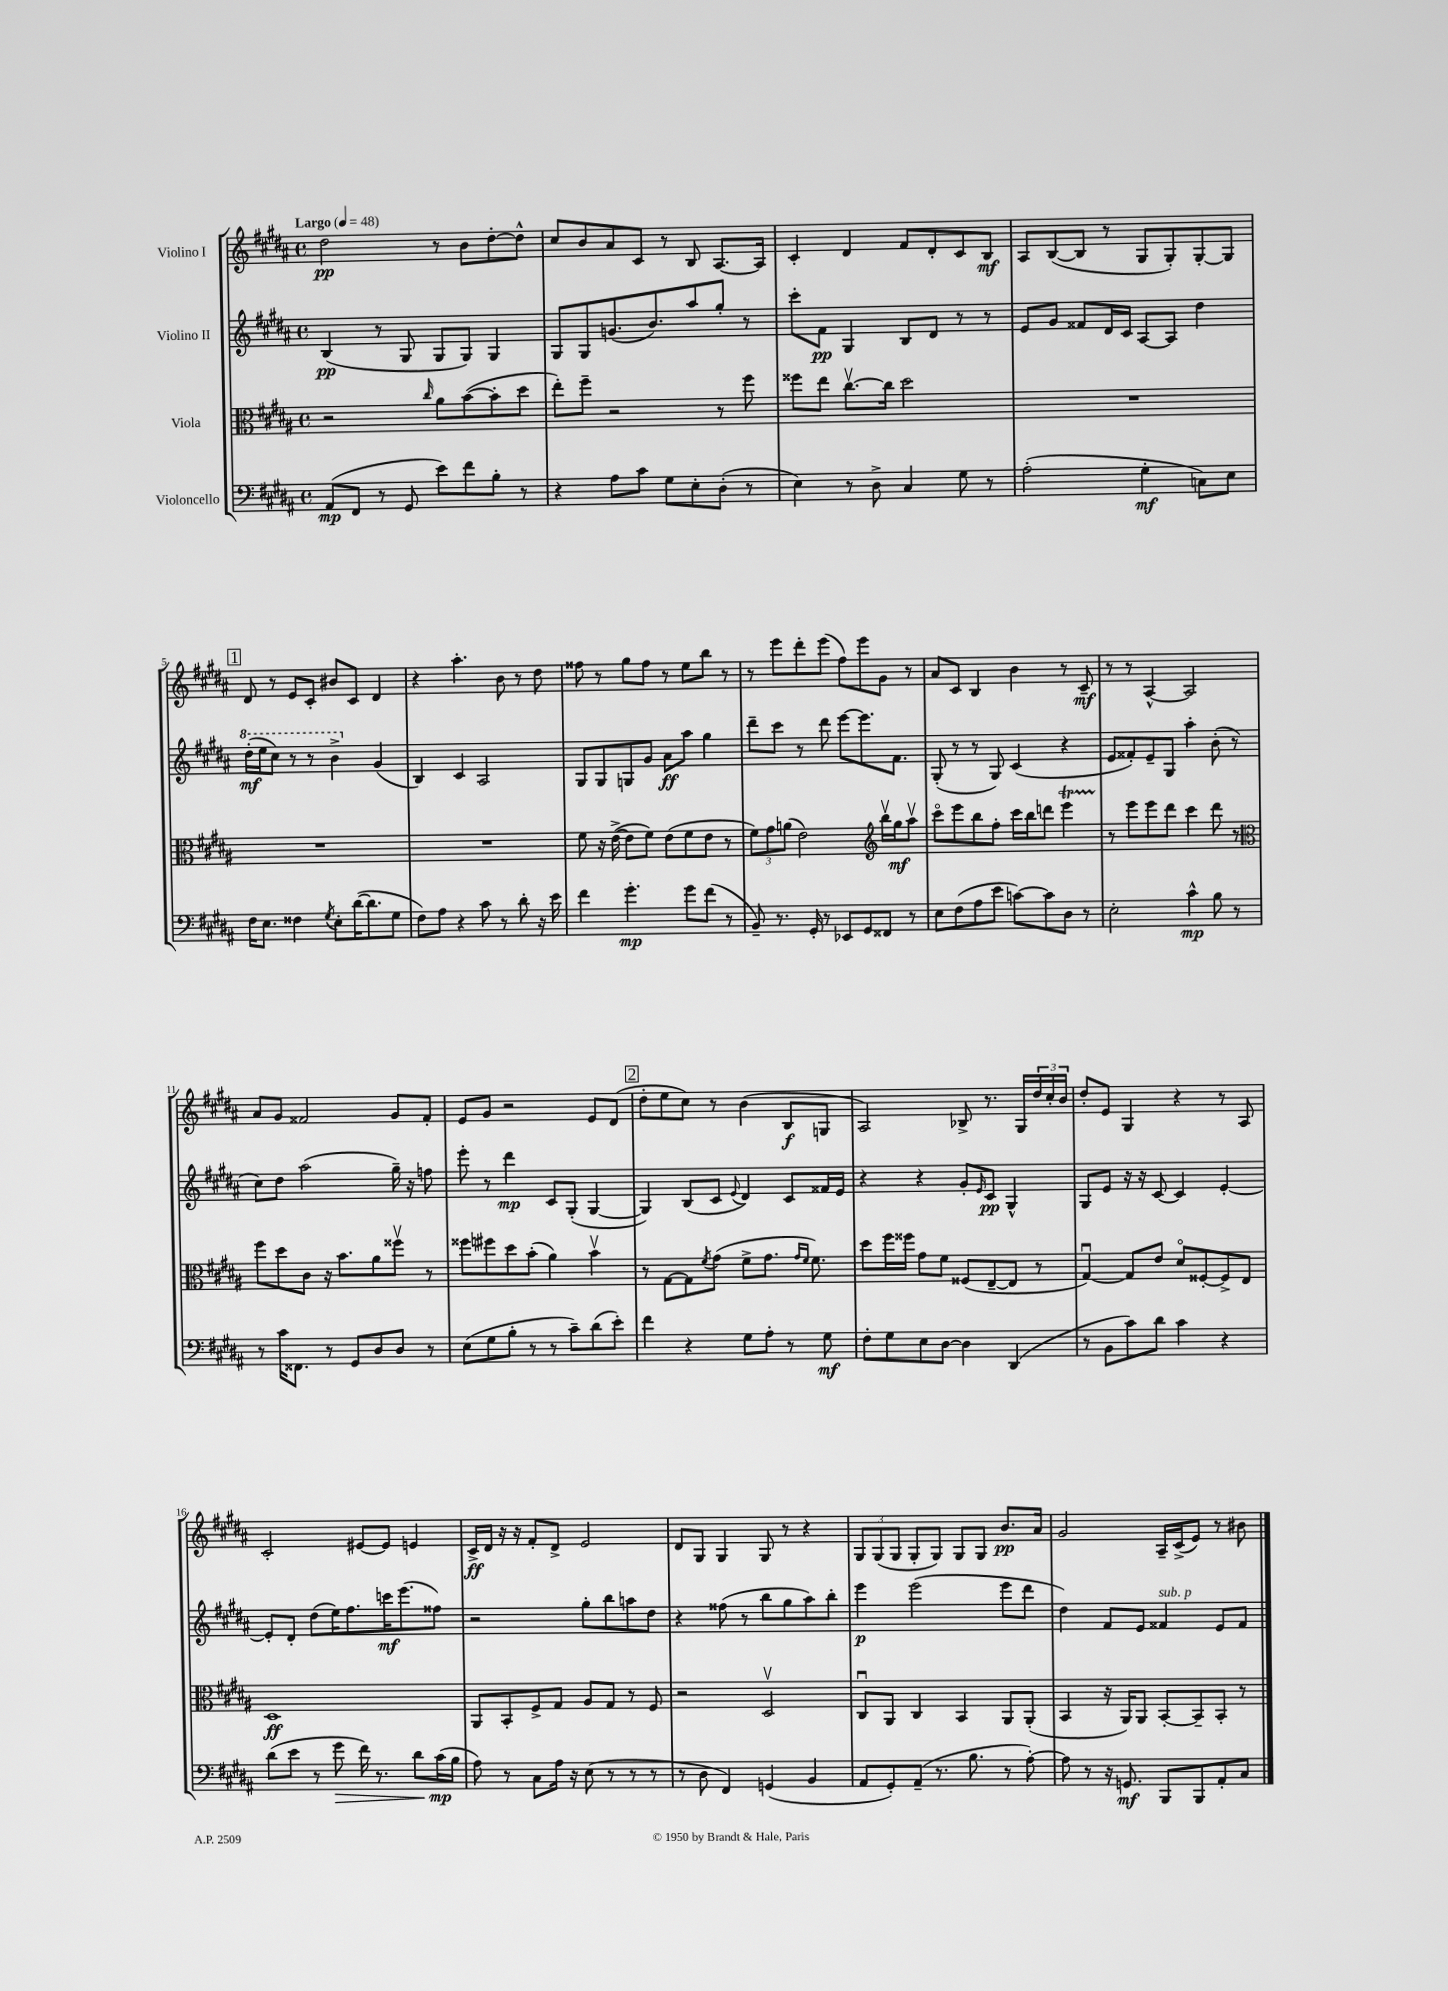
<<
\new StaffGroup <<
\new Staff = "s0" \with { instrumentName = "Violino I" } {
    \clef treble \key b \major \defaultTimeSignature \time 4/4 \tempo "Largo" 4 = 48
    dis''2\pp r8 b'8 dis''8~-. dis''8-^ |
    cis''8 b'8 ais'8 cis'8 r8 b8 ais8.~ ais16 |
    cis'4-. dis'4 fis'8 dis'8-. cis'8 b8\mf |
    ais8 b8~( b8 r8 gis8 gis8-.) gis8~-. gis8 |
    \mark \markup { \box "1" } dis'8 r8 e'8 cis'8-. bis'8 cis'8 dis'4 |
    r4 ais''4.-. b'8 r8 dis''8 |
    fisis''8 r8 gis''8 fisis''8 r8 e''8 b''8 r8 |
    r8 e'''8 dis'''8-. e'''8( fis''8) e'''8 gis'8 r8 |
    ais'8 cis'8 b4 b'4 r8 cis'8--\mf |
    r8 r8 ais4~-^ ais2 |
    ais'8 gis'8 fisis'2 gis'8 fisis'8-. |
    e'8 gis'8 r2 e'8 dis'8( |
    \mark \markup { \box "2" } dis''8-. e''8 cis''8) r8 b'4( b8\f g8 |
    ais2) bes8-> r8. gis16 \tuplet 3/2 { dis''16 cis''16-. b'16 } |
    dis''8-. e'8 gis4 r4 r8 ais8 |
    cis'2-. eis'8~ eis'8 e'4 |
    cis'16->\ff dis'16 r16 r16 fis'8-. dis'8-> e'2 |
    dis'8 gis8 gis4 gis8 r8 r4 |
    \tuplet 3/2 { gis8 gis8( gis8 } gis8-. gis8) gis8 gis8 b'8.\pp ais'16 |
    gis'2 ais16-- cis'16->( e'8) r8 bis'8 \bar "|." |
}
\new Staff = "s1" \with { instrumentName = "Violino II" } {
    \clef treble \key b \major \defaultTimeSignature \time 4/4
    b4\pp( r8 gis8 gis8 gis8) gis4 |
    gis8 gis8 g'8.( b'8.) ais''8 gis''8-. r8 |
    cis'''8-. fis'8\pp gis4 b8 dis'8 r8 r8 |
    e'8 gis'8 fisis'8 dis'16 cis'16 ais8~ ais8 dis''4 |
    \mark \markup { \box "1" } \ottava #1 dis'''16-.\mf( e'''16 cis'''8) r8 r8 b''4-> \ottava #0 gis'4( |
    b4) cis'4 ais2 |
    gis8 gis8 g8 gis'8 ais'8\ff ais''8 gis''4 |
    dis'''8-- cis'''8 r8 dis'''8 e'''8~ e'''8. fis'8. |
    gis8-.( r8 r8 gis8) cis'4( r4 |
    e'8 fisis'8-.) e'8-- gis8 ais''4-. b'8-.( r8 |
    cis''8) dis''8 ais''2( gis''16--) r16 f''8 |
    e'''8-. r8 dis'''4\mp cis'8 gis8-.( gis4~ |
    \mark \markup { \box "2" } gis4) b8( cis'8 \appoggiatura { e'8 } dis'4) cis'8 fisis'16 e'16 |
    r4 r4 gis'8-. \grace { e'16 } cis'8\pp gis4-^ |
    gis8 e'8 r16 r16 cis'8~ cis'4 e'4~-. |
    e'8-. dis'8-. dis''8( e''16) fis''8. c'''16\mf e'''8.( fisis''8) |
    r2 gis''8-. b''8 a''8 dis''8 |
    r4 fisis''8( r8 b''8 gis''8 ais''8) b''8-. |
    e'''4\p e'''2( e'''8 dis'''8 |
    dis''4) fis'8 e'8 fisis'4^\markup { \italic "sub. p" } e'8 fisis'8 \bar "|." |
}
\new Staff = "s2" \with { instrumentName = "Viola" } {
    \clef alto \key b \major \defaultTimeSignature \time 4/4
    r2 \grace { cis''16 } ais'8 b'8~( b'8-. dis''8 |
    e''8-.) fis''8-- r2 r8 fis''8 |
    fisis''8 e''8 cis''8.~\upbow cis''16 dis''2 |
    R1 |
    \mark \markup { \box "1" } R1 |
    R1 |
    fis'8 r16 e'16~->( e'8 fis'8) e'8( fis'8 e'8 r8 |
    \tuplet 3/2 { fis'8) gis'8 a'8( } e'2) \clef treble b''16\upbow gis''16\mf ais''8\upbow |
    cis'''8\flageolet e'''8 b''8 fis''8-. cis'''16 b''16 d'''8 e'''4\startTrillSpan |
    r8\stopTrillSpan e'''8 e'''8 dis'''8 cis'''4 dis'''8 r8 |
    \clef alto fis''8 dis''8 cis'8 r16 b'8. ais'8 fisis''8\upbow r8 |
    fisis''8 fis''8 dis''8 b'8-.( ais'4) b'4\upbow |
    \mark \markup { \box "2" } r8 gis8~ gis8 \acciaccatura { fis'8 } gis'8( fis'8-> gis'8. \grace { gis'16 fis'16 } fis'8.) |
    dis''8 fis''16 fisis''16 gis'8 fis'8 fisis8( e8~-- e8 r8 |
    gis4~\downbow) gis8 e'8 dis'8\flageolet fisis8~-. fisis8-> e8 |
    dis1\ff |
    ais,8 b,8-. fis8-> gis8 ais8 gis8 r8 fis8 |
    r2 dis2\upbow |
    cis8\downbow ais,8 cis4 b,4 ais,8 ais,8-.( |
    b,4 r16 ais,16) ais,8 b,8~-. b,8-- b,8-. r8 \bar "|." |
}
\new Staff = "s3" \with { instrumentName = "Violoncello" } {
    \clef bass \key b \major \defaultTimeSignature \time 4/4
    ais,8\mp( fis,8 r8 gis,8 e'8) fis'8 b8-. r8 |
    r4 ais8 cis'8 gis8 e8-. dis8-.( r8 |
    e4) r8 dis8-> cis4 gis8 r8 |
    ais2-.( gis4-.\mf c8) e8 |
    \mark \markup { \box "1" } fis16 e8. fisis4 \acciaccatura { gis8 } e8-. dis'16~( dis'8. gis8 |
    fis8) ais8 r4 cis'8 r8 dis'8-. r16 e'16 |
    fis'4 gis'4.-.\mp gis'8 fis'8( r8 |
    b,8--) r8. gis,16-. r8 ees,8 gis,8 fisis,8 r8 |
    e8 fis8( ais8 e'8 c'8~) c'8 dis8 r8 |
    e2-. cis'4-^\mp b8 r8 |
    r8 cis'16 fisis,8. r8 gis,8 dis8 dis8 r8 |
    e8( gis8 b8-. r8 r8 cis'8--) dis'8( e'8-.) |
    \mark \markup { \box "2" } fis'4 r4 gis8 ais8-. r8 gis8\mf |
    fis8-. gis8 e8 dis8~ dis4 dis,4( |
    r8 b,8 cis'8) dis'8 cis'4 r4 |
    dis'8( e'8 r8 gis'8\> fis'16) r8. dis'8 cis'16\mp\!( b16 |
    ais8) r8 cis8 ais16 r16 e8( r8 r8 r8 |
    r8 dis8 fis,4) g,4( b,4 |
    ais,8 gis,8-.) ais,8--( r8. b8. r8 ais8~-.) |
    ais8 r8 r16 g,8.\mf b,,8 b,,8 ais,8-. cis8 \bar "|." |
}
>>
>>
